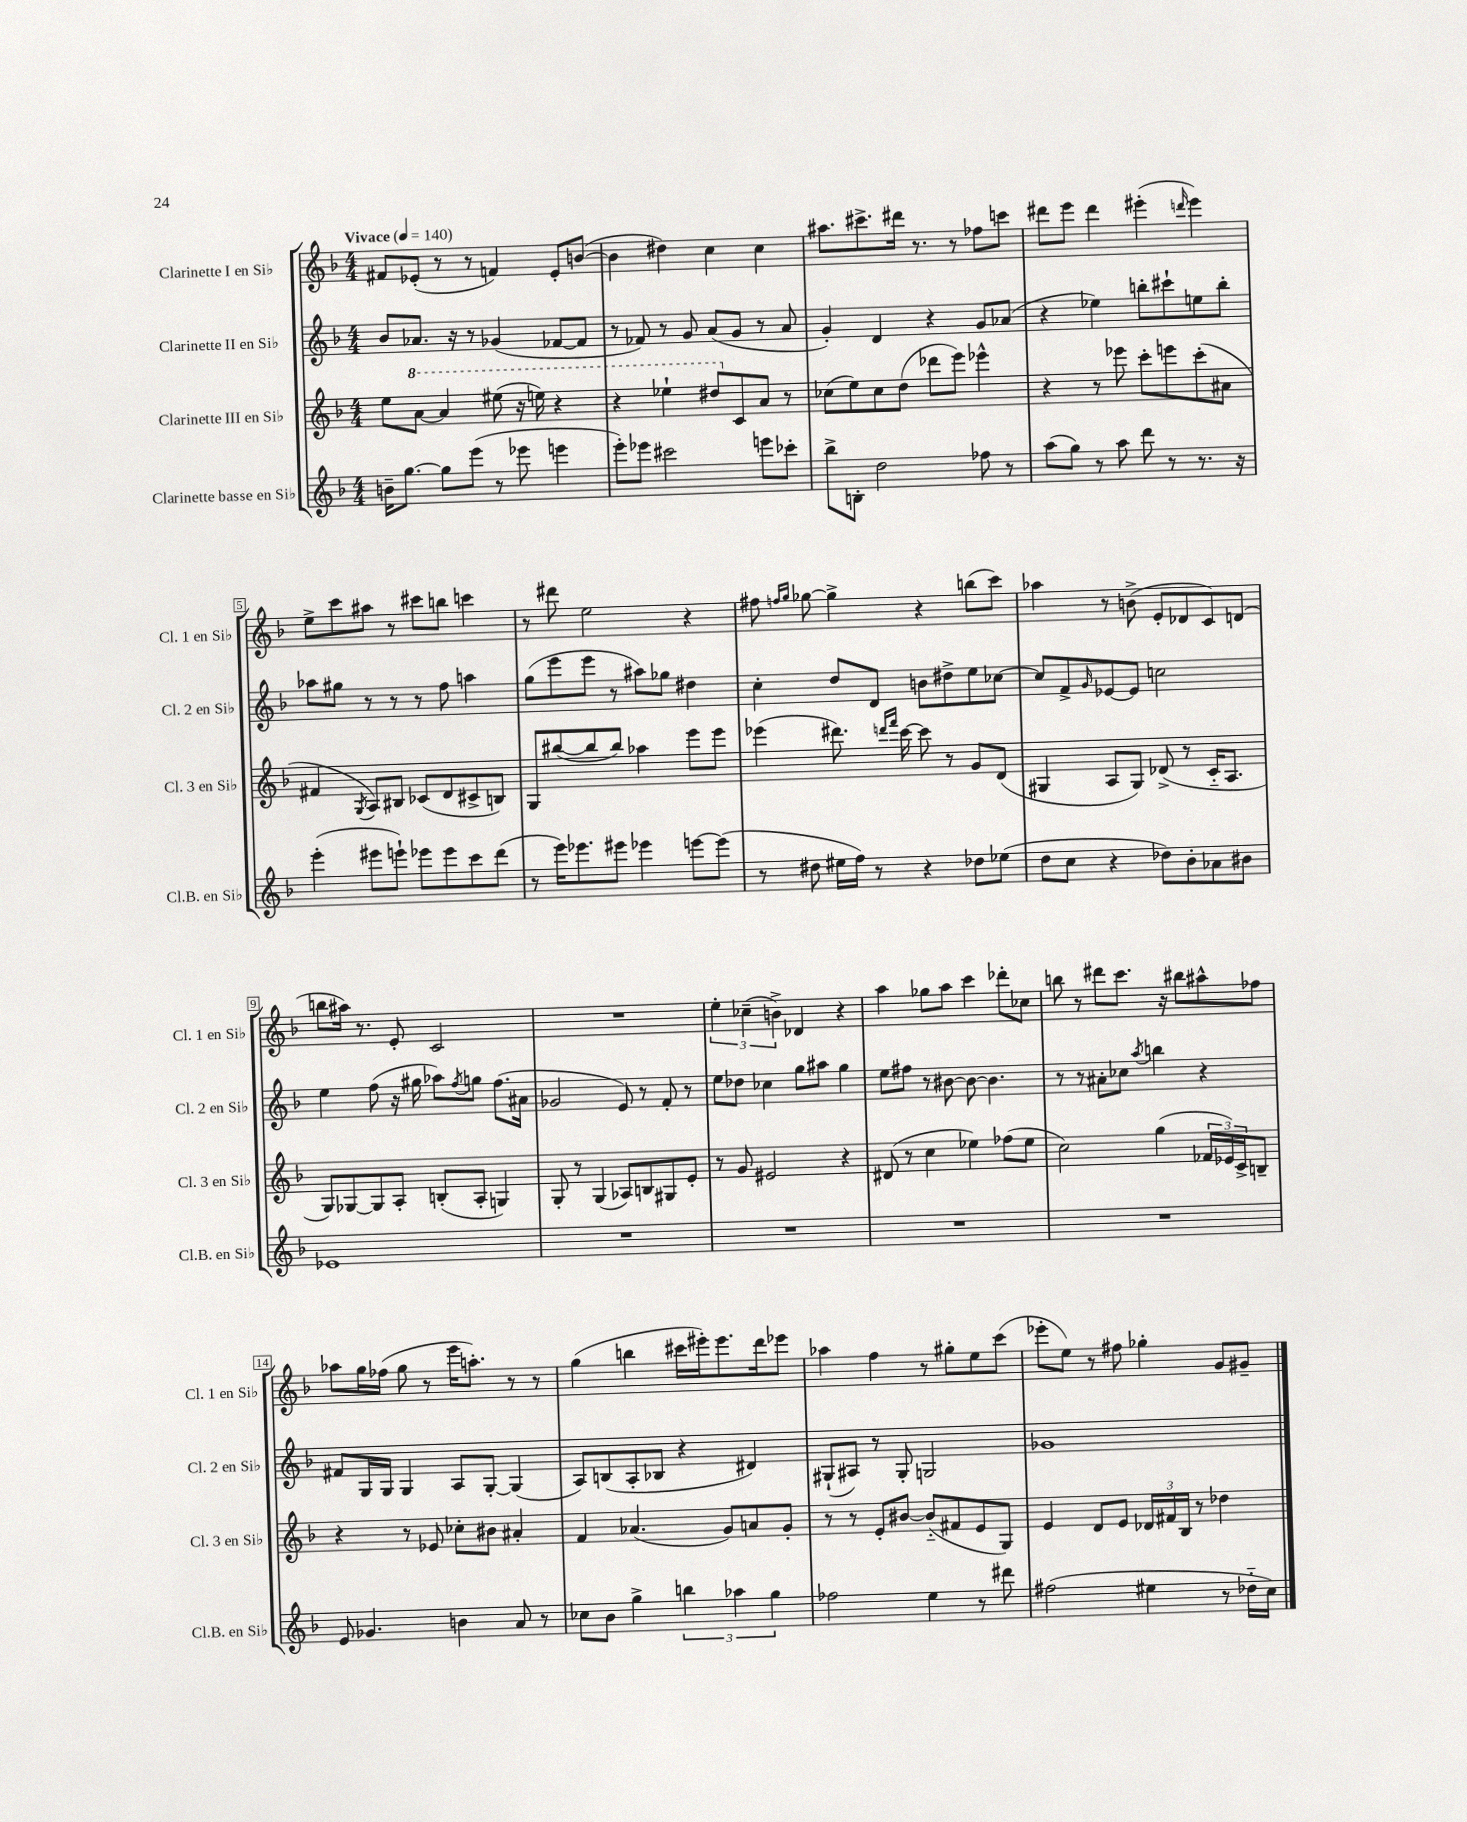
<<
\new StaffGroup <<
\new Staff = "s0" \with { instrumentName = "Clarinette I en Sib" shortInstrumentName = "Cl. 1 en Sib" } {
    \clef treble \key f \major \numericTimeSignature \time 4/4 \tempo "Vivace" 4 = 140
    fis'8 ees'8-.( r8 r8 f'4) ees'8-. b'8~( |
    b'4 dis''4) c''4 c''4 |
    ais''8. cis'''8.-> dis'''16 r8. r8 fes''8 c'''8 |
    dis'''8 e'''8 dis'''4 eis'''4-.( \grace { d'''16 } eis'''4) |
    e''8-> c'''8 ais''8 r8 cis'''8 b''8 c'''4 |
    r8 dis'''8 e''2 r4 |
    fis''8 \grace { f''16 g''16 } ges''8~ ges''4-> r4 b''8( c'''8) |
    aes''4 r8 b'8->( e'8-. des'8 c'8) d'8( |
    b''8 ais''16) r8. e'8-. c'2 |
    R1 |
    \tuplet 3/2 { e''4-. ces''4--( b'4->) } des'4 r4 |
    a''4 ges''8 a''8 c'''4 des'''8-. ces''8 |
    b''8 r8 dis'''8 c'''8. r16 bis''8 ais''8-^ fes''8 |
    aes''8 g''16 fes''16( g''8 r8 e'''16 a''8.-.) r8 r8 |
    g''4( b''4 cis'''16 eis'''16-.) eis'''8. d'''16 ees'''8 |
    aes''4 f''4 r8 gis''8-. e''8 c'''8( |
    ees'''8-. e''8) r8 fis''8 ges''4-. g'8 gis'8-- \bar "|." |
}
\new Staff = "s1" \with { instrumentName = "Clarinette II en Sib" shortInstrumentName = "Cl. 2 en Sib" } {
    \clef treble \key f \major \numericTimeSignature \time 4/4
    bes'8 aes'8. r16 r8 ges'4( fes'8~ fes'8 |
    r8 fes'8) r8 g'8 a'8( g'8 r8 a'8 |
    g'4-.) d'4 r4 g'8 aes'8( |
    r4 ees''4) b''8-. cis'''8-! e''8 b''8-. |
    aes''8 gis''8 r8 r8 r8 f''8 a''4 |
    g''8( e'''8 e'''8 r8 ais''8) ges''8 dis''4 |
    c''4-. d''8 d'8 b'8 dis''8-> e''8 ces''8~ |
    ces''8 f'8-> \grace { g'16 } ees'8~ ees'8 c''2 |
    e''4 f''8( r16 gis''16 aes''8) \acciaccatura { f''8 } g''8 f''8.( ais'16 |
    ges'2 e'8) r8 f'8-. r8 |
    e''8 des''8 ces''4 g''8 ais''8 g''4 |
    e''8 fis''8 r8 bis'8~ bis'8~ bis'4. |
    r8 r8 ais'8-. ces''8 \acciaccatura { a''8 } b''4 r4 |
    fis'8 g16 g16 g4 a8 g8~-. g4( |
    a8) b8( a8-. bes8 r4 dis'4) |
    gis8-!( ais8) r8 gis8-. g2 |
    ges'1 \bar "|." |
}
\new Staff = "s2" \with { instrumentName = "Clarinette III en Sib" shortInstrumentName = "Cl. 3 en Sib" } {
    \clef treble \key f \major \numericTimeSignature \time 4/4
    e''8 \ottava #1 a''8~ a''4 eis'''8( r16 e'''16) r4 |
    r4 ees'''4-! dis'''8 \ottava #0 c'8 a'8 r8 |
    ces''8( e''8) ces''8 d''8( des'''8 e'''8) ees'''4-^ |
    r4 r8 ees'''8 c'''8-. e'''8 c'''8-.( ais'8 |
    fis'4 \acciaccatura { g8 } a8) bis8 ces'8( d'8 cis'8-> b8) |
    g8 bis''8~( bis''8 bis''8) aes''4 e'''8 e'''8 |
    ees'''4( dis'''8.) \grace { d'''16 f'''16 } c'''16~ c'''8 r8 g'8 d'8( |
    gis4 a8 gis8) des'8->( r8 c'16-_ a8. |
    g8) ges8~ ges8 a8-. b8-.( a8-. g4) |
    g8-. r8 g4( aes8) b8 gis8 e'8-. |
    r8 g'8 eis'2 r4 |
    dis'8( r8 c''4 ees''4) fes''8( ees''8 |
    c''2) g''4( \tuplet 3/2 { fes'16 ees'16) c'16-> } b8-- |
    r4 r8 ees'8 ces''8-. bis'8 ais'4-. |
    f'4 aes'4.( g'8) a'8 g'8-. |
    r8 r8 e'8-. bis'8~ bis'8-_( fis'8 e'8 g8) |
    e'4 d'8 e'8 \tuplet 3/2 { des'16 fis'16 bes16 } r8 des''4 \bar "|." |
}
\new Staff = "s3" \with { instrumentName = "Clarinette basse en Sib" shortInstrumentName = "Cl.B. en Sib" } {
    \clef treble \key f \major \numericTimeSignature \time 4/4
    b'16-- g''8.~ g''8 e'''8( r8 ees'''8 e'''4 |
    e'''8-.) ees'''8 cis'''2 e'''8 ces'''8-. |
    bes''8-> b8-. d''2 fes''8 r8 |
    a''8( g''8) r8 a''8 d'''8 r8 r8. r16 |
    e'''4-.( eis'''8 e'''8-!) ees'''8 ees'''8 c'''8 d'''8( |
    r8 e'''16) ees'''8. eis'''8 ees'''4 e'''8~ e'''8( |
    r8 dis''8 eis''16 f''16) r8 r4 des''8 ees''8( |
    d''8 c''8 r4 des''8) bes'8-. aes'8 bis'8 |
    ees'1 |
    R1 |
    R1 |
    R1 |
    R1 |
    e'8 ges'4. b'4 a'8 r8 |
    ces''8 bes'8 g''4-> \tuplet 3/2 { b''4 aes''4 g''4 } |
    fes''2 e''4 r8 dis'''8 |
    fis''2( eis''4 r8 des''16-_ c''16) \bar "|." |
}
>>
>>
\layout { \context { \Score \override BarNumber.stencil = #(make-stencil-boxer 0.1 0.3 ly:text-interface::print) } }
